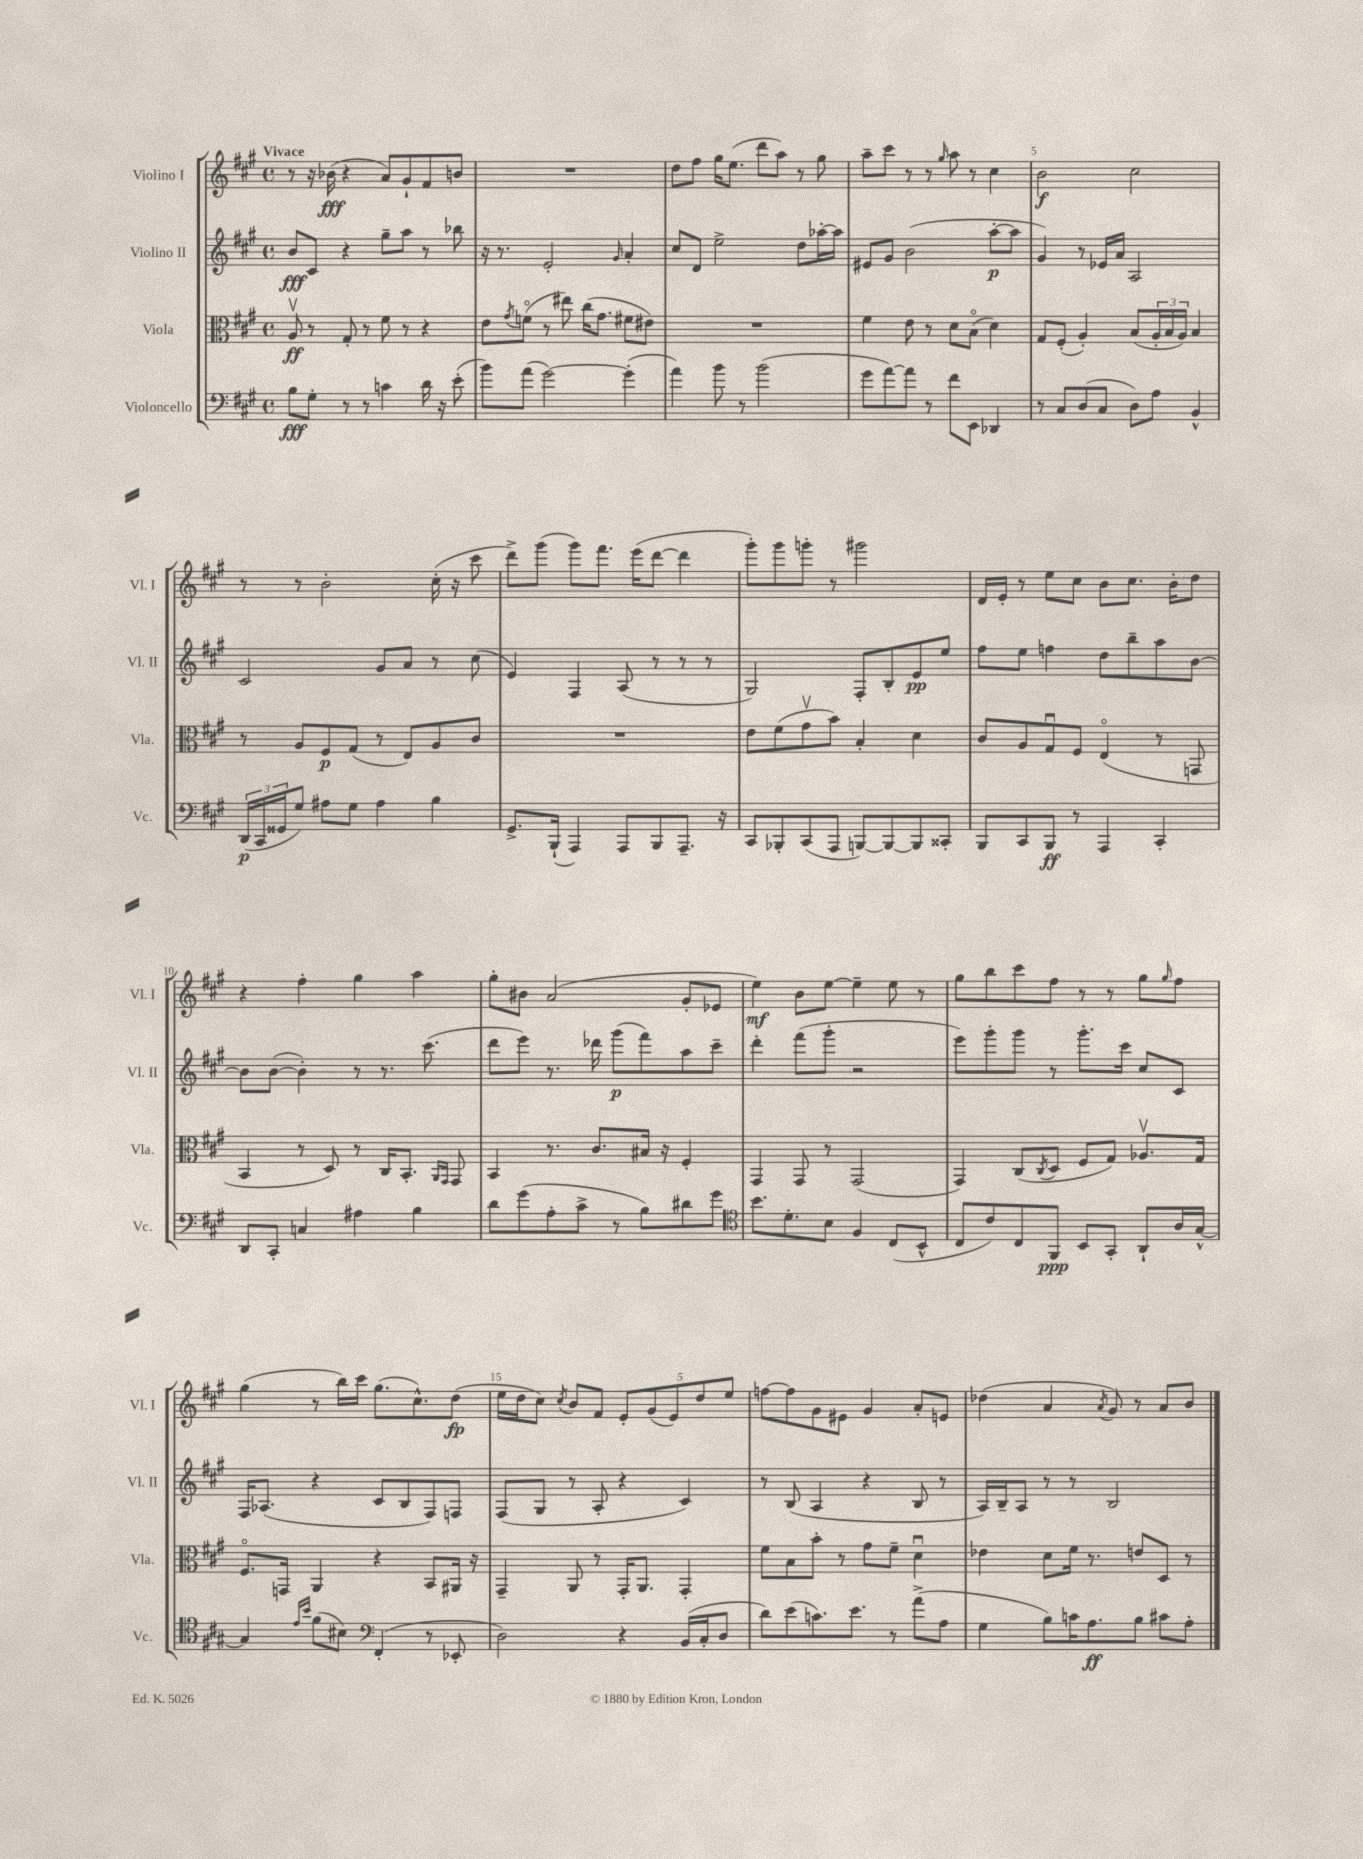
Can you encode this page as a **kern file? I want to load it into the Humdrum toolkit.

**kern	**dynam	**kern	**dynam	**kern	**dynam	**kern	**dynam
*part4	*part4	*part3	*part3	*part2	*part2	*part1	*part1
*staff4	*staff4	*staff3	*staff3	*staff2	*staff2	*staff1	*staff1
*I"Violoncello	*	*I"Viola	*	*I"Violino II	*	*I"Violino I	*
*I'Vc.	*	*I'Vla.	*	*I'Vl. II	*	*I'Vl. I	*
*clefF4	*	*clefC3	*	*clefG2	*	*clefG2	*
*k[f#c#g#]	*	*k[f#c#g#]	*	*k[f#c#g#]	*	*k[f#c#g#]	*
*M4/4	*	*M4/4	*	*M4/4	*	*M4/4	*
*met(c)	*	*met(c)	*	*met(c)	*	*met(c)	*
=1	=1	=1	=1	=1	=1	=1	=1
!	!	!	!	!	!	!LO:TX:a:B:t=Vivace	!
8B\L	fff	8Av/	ff	8b/L	fff	8r	.
8G#'\J	.	8r	.	8c#/J	.	16r	.
.	.	.	.	.	.	(16b-X\	fff
8r	.	8G#'/	.	4r	.	4r	.
8r	.	8r	.	.	.	.	.
4cn\	.	8f#\	.	8gg#~\L	.	8a/L)	.
.	.	8r	.	8aa\J	.	8g#`/	.
16d\	.	4r	.	8r	.	8f#/	.
16r	.	.	.	.	.	.	.
(8e'\	.	.	.	8bb-X\	.	8bn/J	.
=2	=2	=2	=2	=2	=2	=2	=2
8b\L)	.	8e\L	.	16r	.	1r	.
.	.	.	.	8.r	.	.	.
.	.	8qg#/	.	.	.	.	.
(8a\J	.	(8fn\J	.	.	.	.	.
[2g#\)	.	8r	.	2e'/	.	.	.
.	.	8ee#X\)	.	.	.	.	.
.	.	(16cc#\KL	.	.	.	.	.
.	.	8.g#\J	.	.	.	.	.
.	.	.	.	16qqg#/	.	.	.
(4g#'\]	.	8f#X\L	.	4a'/	.	.	.
.	.	8e#X\J)	.	.	.	.	.
=3	=3	=3	=3	=3	=3	=3	=3
4a\)	.	1r	.	8cc#/L	.	8dd\L	.
.	.	.	.	8d/J	.	8ff#\J	.
8b\	.	.	.	2ee^\	.	16gg#\KL	.
.	.	.	.	.	.	(8.ee\J	.
8r	.	.	.	.	.	.	.
(2b\	.	.	.	.	.	8ddd\L	.
.	.	.	.	.	.	8aa\J)	.
.	.	.	.	8dd\L	.	8r	.
.	.	.	.	[16aa-X'\L	.	8gg#\	.
.	.	.	.	16aa-\JJ]	.	.	.
=4	=4	=4	=4	=4	=4	=4	=4
8g#\L	.	4f#\	.	8e#X/L	.	8aa~\L	.
[8a\)	.	.	.	8g#/J	.	8ccc#\J	.
8a\J]	.	8e\	.	(2b\	.	8r	.
8r	.	8r	.	.	.	8r	.
.	.	.	.	.	.	16qqgg#/	.
8f#\L	.	8d\L	.	.	.	8aa\	.
8EE\J	.	(8B\J	.	.	.	8r	.
4DD-X/	.	4d\)	.	[8aa'\L	p	4cc#\	.
.	.	.	.	8aa\J]	.	.	.
=5	=5	=5	=5	=5	=5	=5	=5
8r	.	8G#/L	.	4g#/)	.	2b\	f
8C#/L	.	(8F#'/J	.	.	.	.	.
(8D/	.	4A'/)	.	8r	.	.	.
8C#/J	.	.	.	16e-X/LL	.	.	.
.	.	.	.	16a/JJ	.	.	.
8D\L)	.	(8B/L	.	2A/	.	2cc#\	.
8A\J	.	24A'/L	.	.	.	.	.
.	.	24B/	.	.	.	.	.
.	.	24A/JJ)	.	.	.	.	.
4BB^^/	.	4B/	.	.	.	.	.
!!LO:LB:g=z
=6	=6	=6	=6	=6	=6	=6	=6
(24DD/LL	p	8r	.	2c#/	.	8r	.
24CC#/	.	.	.	.	.	.	.
24GG##X/J	.	.	.	.	.	.	.
8G#/J)	.	8A/L	.	.	.	8r	.
8A#X\L	.	8F#/	p	.	.	2b'\	.
8G#\J	.	(8G#/J	.	.	.	.	.
4A#\	.	8r	.	8g#/L	.	.	.
.	.	8E/L)	.	8a/J	.	.	.
4B\	.	8A/	.	8r	.	(16cc#'\	.
.	.	.	.	.	.	16r	.
.	.	8c#/J	.	(8cc#\	.	8ccc#\	.
=7	=7	=7	=7	=7	=7	=7	=7
8.GG#^/L	.	1r	.	4e/)	.	8ddd^\L)	.
.	.	.	.	.	.	(8ggg#\J	.
(16BBB`/Jk	.	.	.	.	.	.	.
4AAA/)	.	.	.	4F#/	.	8ggg#\L)	.
.	.	.	.	.	.	8.fff#\J	.
8AAA/L	.	.	.	(8A/	.	.	.
.	.	.	.	.	.	(16eee\KL	.
8BBB/	.	.	.	8r	.	[8ddd\J	.
8.AAA~/J	.	.	.	8r	.	4ddd\]	.
.	.	.	.	8r	.	.	.
16r	.	.	.	.	.	.	.
=8	=8	=8	=8	=8	=8	=8	=8
8CC#/L	.	8e\L	.	2G#/)	.	8ggg#'\L)	.
8BBB-X'/	.	(8f#\	.	.	.	8ggg#\	.
(8CC#/	.	8g#v\	.	.	.	8gggn'\J	.
8AAA/J	.	8b\J)	.	.	.	8r	.
[8BBBn/L)	.	4B'/	.	8F#'/L	.	2ggg#X\	.
8BBB/_	.	.	.	8B'/	.	.	.
8BBB/]	.	4d\	.	8e/	pp	.	.
8CC##X'/J	.	.	.	8ee/J	.	.	.
=9	=9	=9	=9	=9	=9	=9	=9
8BBB/L	.	8c#/L	.	8ff#\L	.	16d/LL	.
.	.	.	.	.	.	16e'/JJ	.
8CC#/	.	8A/	.	8ee\J	.	8r	.
8BBB/J	ff	8G#u/	.	4ffn\	.	8ee\L	.
8r	.	8F#/J	.	.	.	8cc#\J	.
4AAA/	.	(4E/	.	8dd\L	.	8b\L	.
.	.	.	.	8bb~\	.	8.cc#\J	.
4CC#'/	.	8r	.	8aa\	.	.	.
.	.	.	.	.	.	16b'\KL	.
.	.	8GGn/	.	[8b\J	.	8dd\J	.
!!LO:LB:g=z
=10	=10	=10	=10	=10	=10	=10	=10
8DD/L	.	4BB/	.	8b\L]	.	4r	.
8CC#'/J	.	.	.	([8b\J	.	.	.
4Cn/	.	8r	.	4b'\])	.	4ff#'\	.
.	.	8D/)	.	.	.	.	.
4A#X\	.	8r	.	8r	.	4gg#\	.
.	.	16C#/KL	.	8.r	.	.	.
.	.	8.BB'/J	.	.	.	.	.
4B\	.	.	.	.	.	4aa\	.
.	.	.	.	(8.ccc#\	.	.	.
.	.	16qqAA/LL	.	.	.	.	.
.	.	16qqGG#/JJ	.	.	.	.	.
.	.	8GG#/	.	.	.	.	.
=11	=11	=11	=11	=11	=11	=11	=11
8d\L	.	4BB/	.	8ddd\L	.	8gg#'\L	.
(8g#\	.	.	.	8eee\J)	.	8b#X\J	.
8A'\	.	8.r	.	8.r	.	(2a/	.
8c#^\J	.	.	.	.	.	.	.
.	.	8.c#/L	.	16ddd-X\	.	.	.
8r	.	.	.	(8ggg#\L	p	.	.
8B\L)	.	16B#X/Jk	.	8fff#\)	.	.	.
.	.	16r	.	.	.	.	.
8d#X\	.	4F#'/	.	8aa\	.	8g#'/L	.
8g#\J	.	.	.	8ccc#~\J	.	8e-X/J	.
=12	=12	=12	=12	=12	=12	=12	=12
*clefC4	*	*	*	*	*	*	*
8.b\L	.	4GG#/	.	4ddd'\	.	4ee\)	mf
8.d'\	.	.	.	.	.	.	.
.	.	8GG#/	.	(8fff#\L	.	8b\L	.
8B\J	.	8r	.	8ggg#'\J	.	[8ee\J	.
4F#/	.	(2GG#/	.	2r	.	4ee~\]	.
(8C#/L	.	.	.	.	.	8ee\	.
8BB^^/J	.	.	.	.	.	8r	.
=13	=13	=13	=13	=13	=13	=13	=13
8C#/L	.	4GG#/)	.	8eee\L)	.	8gg#\L	.
8c#/)	.	.	.	8ggg#'\	.	8bb\	.
8C#/	.	(8C#/L	.	8ggg#\J	.	8ccc#\	.
.	.	8qC#/	.	.	.	.	.
8FF#/J	ppp	8D/J	.	8r	.	8ff#\J	.
8BB/L	.	8F#/L	.	8.ggg#'\L	.	8r	.
8GG#'/J	.	8G#/J)	.	.	.	8r	.
.	.	.	.	16ccc#\Jk	.	.	.
8AA`/L	.	8.A-Xv/L	.	8cc#/L	.	8gg#\L	.
.	.	.	.	.	.	16qqgg#/	.
16A/L	.	.	.	8c#/J	.	8ff#\J	.
[16G#^^/JJ	.	16G#/Jk	.	.	.	.	.
!!LO:LB:g=z
=14	=14	=14	=14	=14	=14	=14	=14
4G#/]	.	8.F#/L	.	16F#/KL	.	(4gg#\	.
.	.	.	.	(8.A-X/J	.	.	.
.	.	16GGn/Jk	.	.	.	.	.
16qqe/LL	.	.	.	.	.	.	.
16qqb/JJ	.	.	.	.	.	.	.
(8f#\L	.	4AA/	.	4r	.	8r	.
8B#X\J)	.	.	.	.	.	16bb\LL)	.
.	.	.	.	.	.	16ccc#\JJ	.
*clefF4	*	*	*	*	*	*	*
(4FF#'/	.	4r	.	8c#/L	.	(8.gg#\L	.
.	.	.	.	8B/	.	.	.
.	.	.	.	.	.	8.cc#^^\)	.
8r	.	8BB/L	.	8F#/)	.	.	.
8EE-X'/	.	16AA#X/Jk	.	8Fn/J	.	(8dd\J	fp
.	.	16r	.	.	.	.	.
=15	=15	=15	=15	=15	=15	=15	=15
2D\)	.	4GG#~/	.	(8F#/L	.	16ee\LL	.
.	.	.	.	.	.	16dd\J	.
.	.	.	.	8G#/J	.	8cc#\J)	.
.	.	.	.	.	.	8qcc#/	.
.	.	8AA/	.	8r	.	8b/L	.
.	.	8r	.	8A'/	.	8f#/J	.
4r	.	16GG#'/KL	.	4r	.	10e'/L	.
.	.	8.AA/J	.	.	.	.	.
.	.	.	.	.	.	(10g#/	.
.	.	.	.	.	.	10e/)	.
(16BB/LL	.	4GG#'/	.	4c#/)	.	.	.
.	.	.	.	.	.	10dd/	.
16C#'/J	.	.	.	.	.	.	.
8D/J	.	.	.	.	.	.	.
.	.	.	.	.	.	10ee/J	.
=16	=16	=16	=16	=16	=16	=16	=16
8d\L)	.	8f#\L	.	8r	.	[8ffn\L	.
(8e\	.	8B\	.	(8B/	.	8ff\]	.
8.cn\)	.	8b'\J	.	4A/	.	8g#\	.
.	.	8r	.	.	.	8e#X\J	.
8.e\J	.	.	.	.	.	.	.
.	.	8g#\L	.	4r	.	4g#/	.
8r	.	8f#~\J	.	.	.	.	.
(8a^\L	.	4du\	.	8B/	.	8a'/L	.
8A\J	.	.	.	8r	.	8en/J	.
=17	=17	=17	=17	=17	=17	=17	=17
4G#\	.	4e-X\	.	16A/LL)	.	(4dd-X\	.
.	.	.	.	16B~/J	.	.	.
.	.	.	.	8A/J	.	.	.
8B\L)	.	8d\L	.	8r	.	4a/	.
16cn\K	.	16f#\Jk	.	8r	.	.	.
8.A\	ff	8.r	.	.	.	.	.
.	.	.	.	.	.	8qa/	.
.	.	.	.	2B/	.	8g#/)	.
8B\J	.	8en/L	.	.	.	8r	.
8c#X\L	.	8D/J	.	.	.	8a/L	.
8A'\J	.	8r	.	.	.	8b/J	.
==	==	==	==	==	==	==	==
*-	*-	*-	*-	*-	*-	*-	*-
